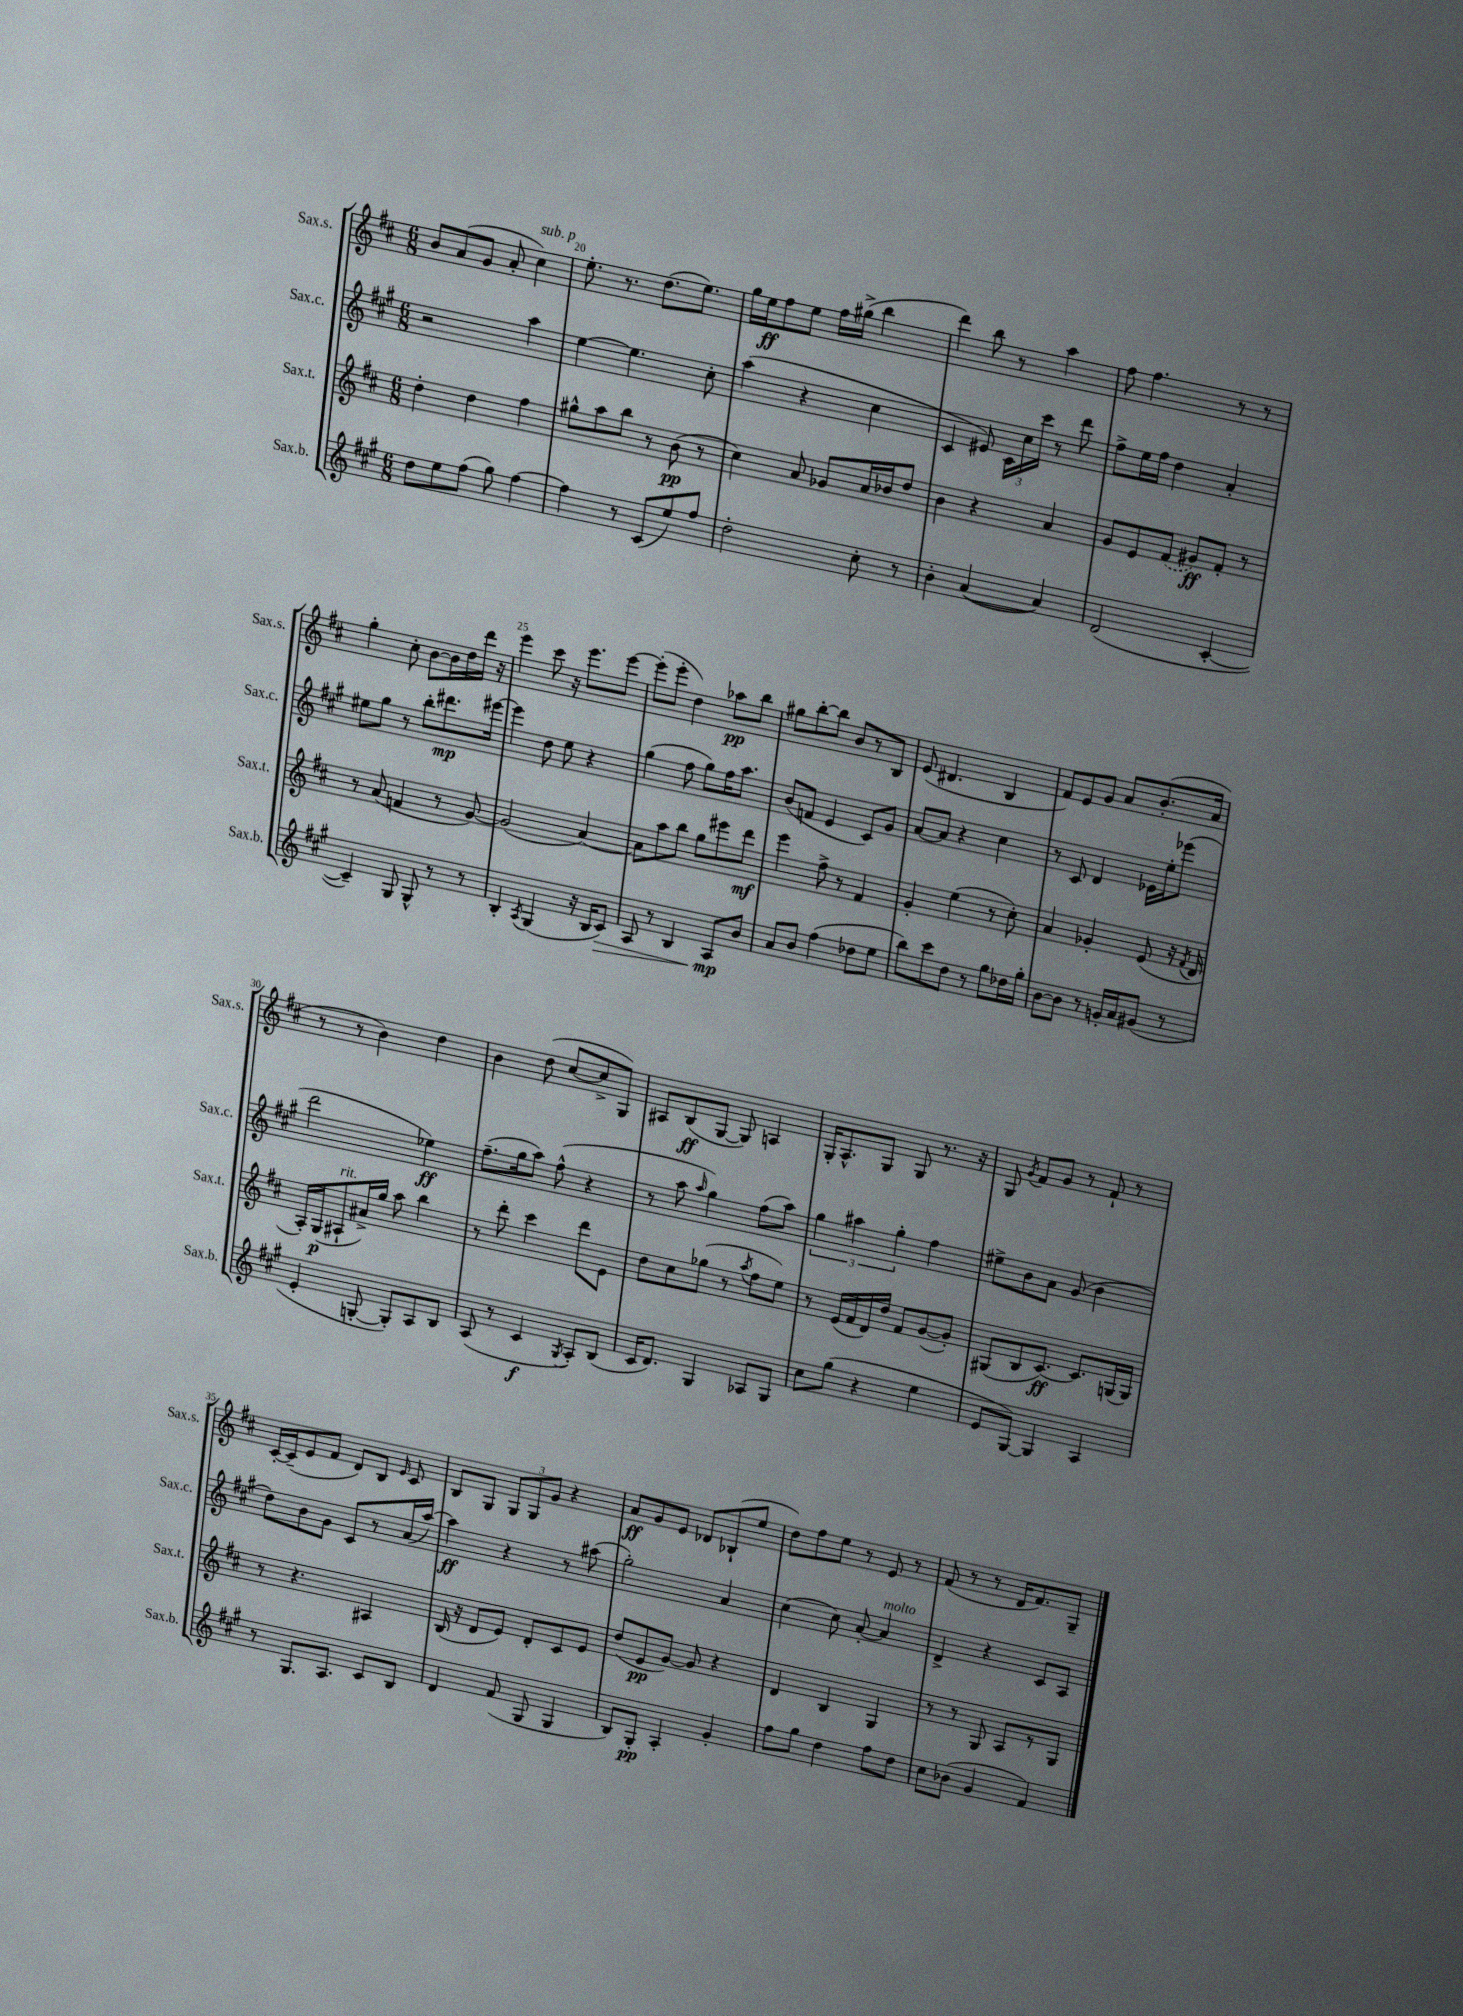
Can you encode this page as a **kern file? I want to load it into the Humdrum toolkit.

**kern	**kern	**kern	**kern
*staff4	*staff3	*staff2	*staff1
*clefG2	*clefG2	*clefG2	*clefG2
*k[f#c#g#]	*k[f#c#]	*k[f#c#g#]	*k[f#c#]
*M6/8	*M6/8	*M6/8	*M6/8
8dd\L	4dd'\	2r	8b/L
8ee\	.	.	(8a/
(8ff#\J	4dd\	.	8g/J
8gg#\)	.	.	8a'/
[4ff#\	4ff#\	4aa\	4cc#\)
=	=	=	=
4ff#\]	8gg#^^\L	[4ee\	8.ee'\
.	8aa\	.	.
.	.	.	8.r
8r	8bb\J	4.ee\]	.
(8c#/L	8r	.	(8.dd\L
8ee/)	(8b\	.	.
.	.	.	8.ee\J)
8ff#/J	8r	8cc#'\	.
=	=	=	=
2dd'\	4cc#\)	(4aa\	16gg\LL
.	.	.	16ee\J
.	.	.	8ff#\
.	8a/	4r	8ee\J
.	8g-/L	.	16ff#\LL
.	.	.	(16gg#^\JJ
8cc#'\	16a/L	4cc#\	4bb\
.	16b-/J	.	.
8r	8dd/J	.	.
=	=	=	=
4b'\	4b\	4c#/	4ddd\)
([4a/	4r	8e#/)	8bb\
.	.	24c#\LL	8r
.	.	24cc#\	.
.	.	24ccc#\JJ	.
4a/])	4a/	8r	4aa\
.	.	8ddd\	.
=	=	=	=
(2d/	8g/L	8ff#^\L	8ff#\
.	8e/	16ee\L	4.ff#\
.	.	16ff#\JJ	.
.	(8f#/J	4dd\	.
.	8g#/L)	.	.
[4c#'/	8f#'/J	4a'/	8r
.	8r	.	8r
=	=	=	=
4c#~/])	8r	8ee#\L	4gg'\
.	(8a/	8gg#\J	.
8G#/	4f/	8r	8cc#'\
8G#^^/	.	8bb'\L	[8b\L
8r	8r	8.ddd#\	16b\]L
.	.	.	16dd\
8r	[8g/)	.	16ddd\JJ
.	.	[16eee#\Jk	16r
=	=	=	=
4B'/	(2g/]	4eee#\]	4eee\
8qA/	.	.	.
(4G#/	.	8dd\	8ccc#\
.	.	8ee\	16r
.	.	.	8.eee\L
16r	[4a/)	4r	.
16B/LK	.	.	.
8c#/J)	.	.	[8eee\J
=	=	=	=
8A/	8a\]L	(4gg#\	(8eee'\]L
8r	8aa\	.	8eee'\J
4B/	8bb\J	8ff#\	4dd\)
.	8gg\L	8gg#\L)	.
8A/L	8eee#\	16ff#\K	8aa-\L
.	.	8.aa\J	.
8b/J	8ddd\J	.	8bb\J
=	=	=	=
8a/L	4eee\	(8b/L	8gg#\L
8b/J	.	8f/J	[8bb'\
(4ff#\	8ff#^\	4e/	8bb\]J
.	8r	.	8b/L
8dd-\L	4f#/	8c#/L)	8r
8ee\J	.	8g#/J	8B/J
=	=	=	=
8bb\L)	4g'/	[8a/L	(8e/
8ccc#\	.	8a/]J	4.d#/
8dd\J	(4ee\	4r	.
8r	.	.	.
8gg#\L	8r	4cc#\	4B/
16dd-\L	8cc#'\)	.	.
16gg#'\JJ	.	.	.
=	=	=	=
[8b\L	4a/	8r	8f#/L)
8b\]J	.	8c#/	8e/
8r	4g-'/	4d/	8g/J
16g'/LL	.	.	8a/L
16a/J	.	.	.
(8g#/J	(8e/	16e-\LL	(8.b'/
.	.	16ee'\J	.
8r	16r	(8eee-\J	.
.	8qf#/	.	.
.	16d/	.	16a/Jk
=	=	=	=
4e'/	16A'/LL)	2ddd\	8r
.	(16G/J	.	.
.	8A#`/	.	8r
[8G'/	16a#^/L)	.	4b\)
.	16gg/JJ	.	.
8G'/]L)	8aa\	.	.
8A/	4bb\	4ee-\)	4dd\
8B/J	.	.	.
=	=	=	=
(8A/	8r	(8.ff#~\L	4b\
8r	8ddd'\	.	.
.	.	16gg#\k	.
4c#/	4ccc#\	8aa\J)	(8dd\
.	.	(8ff#^^\	[8cc#/L
8qG#/	.	.	.
8A'/L)	8ddd\L	4r	8cc#^/]
(8B/J	8e\J	.	8G/J)
=	=	=	=
16c#/LK	8dd\L	8r	8A#/L
8.d/J)	.	.	.
.	8cc#\	8aa\	(8B/
.	.	16qqaa/	.
4G#/	(8gg-\J	4gg#\)	[8G/J
.	8r	.	8G/])
.	8qaa/	.	.
8A-/L	8ff#\L	(8ff#\L	4A/
8G#/J	8ee\J)	8aa\J)	.
=	=	=	=
8cc#\L	8r	6gg#\	16G'/LK
.	.	.	8.A^^/
(8gg#\J	(16e/LL	.	.
.	.	6aa#\	.
.	16f#/	.	.
4r	16d/)	.	8G/J
.	16dd/JJ	.	.
.	.	6gg#'\	.
.	8f#/L	.	8G/
4ee\	([8g/	4ff#\	8.r
.	8g'/]J)	.	.
.	.	.	16r
=	=	=	=
8e/L	(8G#/L	8ee#^\L	8G/
.	.	.	8qg/
[8G#/J)	8B/	8b\	8f#/L
4G#/]	[8.c#/J)	8a\J	8g/J
.	.	(8g#/	8r
.	8.c#/]L	.	.
4A/	.	4b\	8f#`/
.	(16G/L	.	8r
.	16G/JJ)	.	.
=	=	=	=
8r	8r	8dd\L)	[16c#'/LL
.	.	.	(16c#~/]J
8.G#/L	4.r	8b\	8e/
.	.	8g#\J	8f#/J
8.A/J	.	.	.
.	.	8c#/L	8d/L)
8c#/L	4A#/	8r	8B/J
.	.	.	16qqe/
8B/J	.	(16a/L	8c#/
.	.	[16aa/JJ)	.
=	=	=	=
4d/	(16B/	4aa\]	8B/L
.	16r	.	.
.	8d/L	.	8G/J
(8f#/	8e/J)	4r	12G/L
.	.	.	12G/
8G#/	8d'/L	.	.
.	.	.	12g/J
4G#/	8c#/	8r	4r
.	8e/J	(8aa#\	.
=	=	=	=
8B/L)	(8dd/L	2gg#'\)	8a/L
8G#'/J	8e/	.	8g/
4A'/	[8g/J)	.	8e/J
.	8g/]	.	8d-/L
4g#'/	4r	4a/	(8B-`/
.	.	.	8ee/J
=	=	=	=
8ff#\L	4d/	(4cc#\	8dd\L)
8gg#\J	.	.	8ff#\
4dd\	4B/	8cc#\)	8ee\J
.	.	[8a'/	8r
8ff#\L	4G/	4a/]	8e/
8dd\J	.	.	8r
=	=	=	=
8cc#\L	8r	4d^/	(8f#/
(8b-\J	8r	.	8r
4g#/	8G/	4r	8r
.	8A/L	.	16d/LK
.	.	.	8.f#/)
4f#/)	8r	8c#/L	.
.	8G/J	8A/J	8G~/J
==	==	==	==
*-	*-	*-	*-
